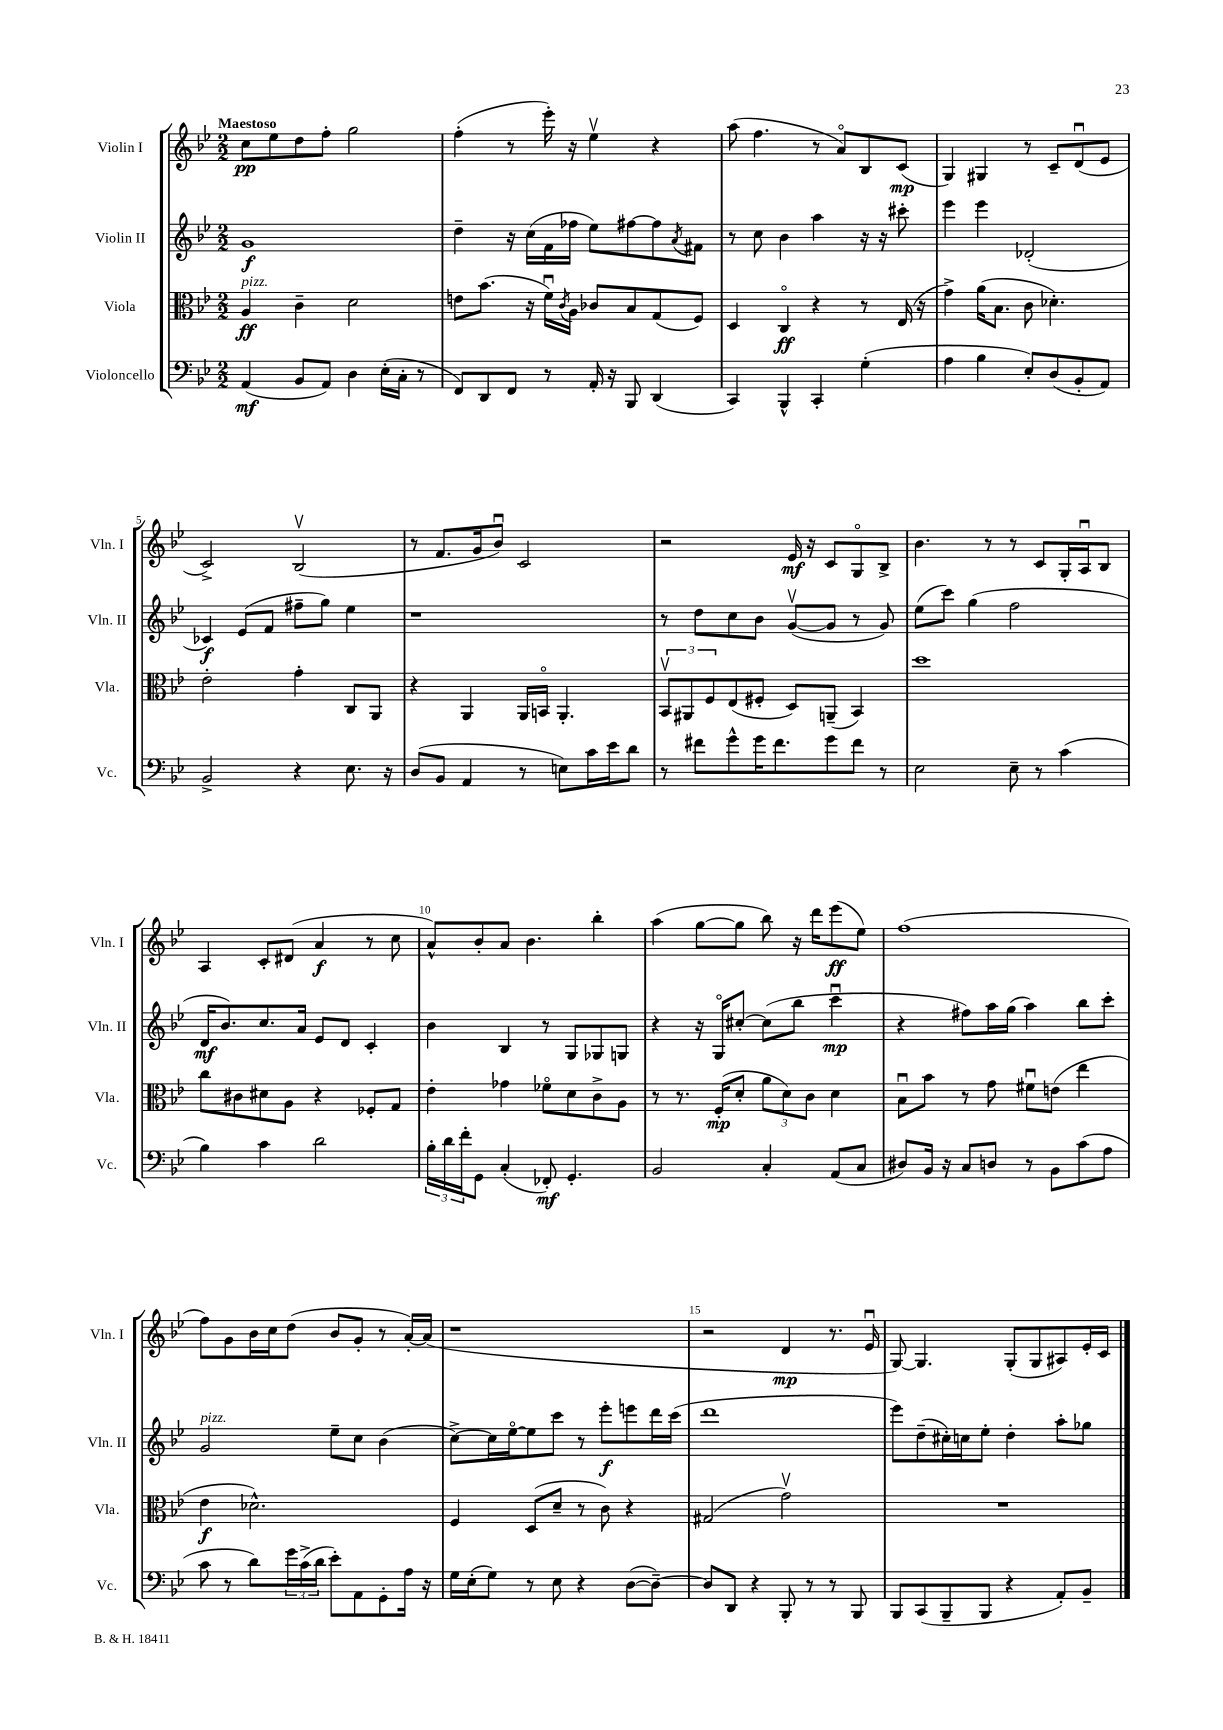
<<
\new StaffGroup <<
\new Staff = "s0" \with { instrumentName = "Violin I" shortInstrumentName = "Vln. I" } {
    \clef treble \key bes \major \numericTimeSignature \time 2/2 \tempo "Maestoso"
    c''8\pp ees''8 d''8 f''8-. g''2 |
    f''4-.( r8 ees'''16-.) r16 ees''4\upbow r4 |
    a''8( f''4. r8 a'8\flageolet) bes8 c'8\mp( |
    g4) gis4 r8 c'8-- d'8\downbow( ees'8 |
    c'2->) bes2\upbow( |
    r8 f'8. g'16 bes'8\downbow) c'2 |
    r2 ees'16\mf r16 c'8 g8\flageolet bes8-> |
    bes'4. r8 r8 c'8 g16-. a16\downbow bes8 |
    a4 c'8-. dis'8( a'4\f r8 c''8 |
    a'8-^) bes'8-. a'8 bes'4. bes''4-. |
    a''4( g''8~ g''8 bes''8) r16 d'''16 ees'''8\ff( ees''8) |
    f''1( |
    f''8) g'8 bes'16 c''16 d''8( bes'8 g'8-. r8 a'16~-.) a'16( |
    r1 |
    r2 d'4\mp r8. ees'16\downbow |
    g8~) g4. g8-.( g8 ais8) ees'16-. c'16 \bar "|." |
}
\new Staff = "s1" \with { instrumentName = "Violin II" shortInstrumentName = "Vln. II" } {
    \clef treble \key bes \major \numericTimeSignature \time 2/2
    g'1\f |
    d''4-- r16 c''16( f'16 fes''16 ees''8) fis''8~ fis''8 \acciaccatura { a'8 } fis'8 |
    r8 c''8 bes'4 a''4 r16 r16 cis'''8-. |
    ees'''4 ees'''4 des'2-.( |
    ces'4\f) ees'8( f'8 fis''8-- g''8) ees''4 |
    r1 |
    r8 d''8 c''8 bes'8 g'8~\upbow( g'8 r8 g'8) |
    ees''8( c'''8) g''4( f''2 |
    d'16\mf bes'8.) c''8. a'16 ees'8 d'8 c'4-. |
    bes'4 bes4 r8 g8 ges8 g8 |
    r4 r16 g16\flageolet cis''8~-. cis''8( bes''8 c'''4\downbow\mp |
    r4 fis''8) a''16 g''16( a''4) bes''8 c'''8-. |
    g'2^\markup { \italic "pizz." } ees''8-- c''8 bes'4( |
    c''8~->) c''16 ees''16~\flageolet ees''8 c'''8 r8 ees'''8-.\f e'''8 d'''16 c'''16( |
    d'''1 |
    ees'''8) d''8--( cis''16-.) c''16 ees''8-. d''4-. a''8-. ges''8 \bar "|." |
}
\new Staff = "s2" \with { instrumentName = "Viola" shortInstrumentName = "Vla." } {
    \clef alto \key bes \major \numericTimeSignature \time 2/2
    a4\ff^\markup { \italic "pizz." } c'4-- d'2 |
    e'8 bes'8.( r16 f'16\downbow) \acciaccatura { c'8 } a16 ces'8 bes8 g8( f8) |
    d4 c4\flageolet\ff r4 r8 ees16( r16 |
    g'4->) a'16( bes8. c'8 des'4.-.) |
    ees'2-. g'4-. c8 a,8 |
    r4 a,4 a,16 b,16\flageolet a,4.-. |
    \tuplet 3/2 { bes,8\upbow ais,8 f8 } ees8( fis8-. d8) a,8--( bes,4) |
    d''1 |
    c''8 cis'8 dis'8 a8 r4 fes8-. g8 |
    ees'4-. ges'4 fes'8\flageolet d'8 c'8-> a8 |
    r8 r8. f16-.\mp( d'8-. \tuplet 3/2 { a'8 d'8) c'8 } d'4 |
    bes8\downbow bes'8 r8 g'8 fis'8\downbow e'8( ees''4 |
    ees'4\f des'2.-^) |
    f4 d8( d'8-- r8 c'8) r4 |
    gis2( g'2\upbow) |
    R1 \bar "|." |
}
\new Staff = "s3" \with { instrumentName = "Violoncello" shortInstrumentName = "Vc." } {
    \clef bass \key bes \major \numericTimeSignature \time 2/2
    a,4\mf( bes,8 a,8) d4 ees16-.( c16-. r8 |
    f,8) d,8 f,8 r8 a,16-. r16 bes,,8 d,4( |
    c,4) bes,,4-^ c,4-. g4-.( |
    a4 bes4 ees8-.) d8( bes,8-. a,8) |
    bes,2-> r4 ees8. r16 |
    d8( bes,8 a,4 r8 e8) c'16 ees'16 d'8 |
    r8 fis'8 g'8-^ g'16 fis'8. g'8 fis'8 r8 |
    ees2 ees8-- r8 c'4( |
    bes4) c'4 d'2 |
    \tuplet 3/2 { bes16-. d'16 f'16-. } g,8 c4-.( fes,8-.\mf) g,4.-. |
    bes,2 c4-. a,8( c8 |
    dis8) bes,16 r16 c8 d8 r8 bes,8 c'8( a8 |
    c'8 r8 d'8) \tuplet 3/2 { g'16 c'16->( d'16 } ees'8-.) a,8 g,8-. a16 r16 |
    g16 ees16-.( g8) r8 ees8 r4 d8~( d8~--) |
    d8 d,8 r4 bes,,8-. r8 r8 bes,,8 |
    bes,,8 c,8( bes,,8-- bes,,8 r4 a,8-.) bes,8-- \bar "|." |
}
>>
>>
\layout { \context { \Score \override BarNumber.break-visibility = ##(#f #t #t) barNumberVisibility = #(every-nth-bar-number-visible 5) } }
